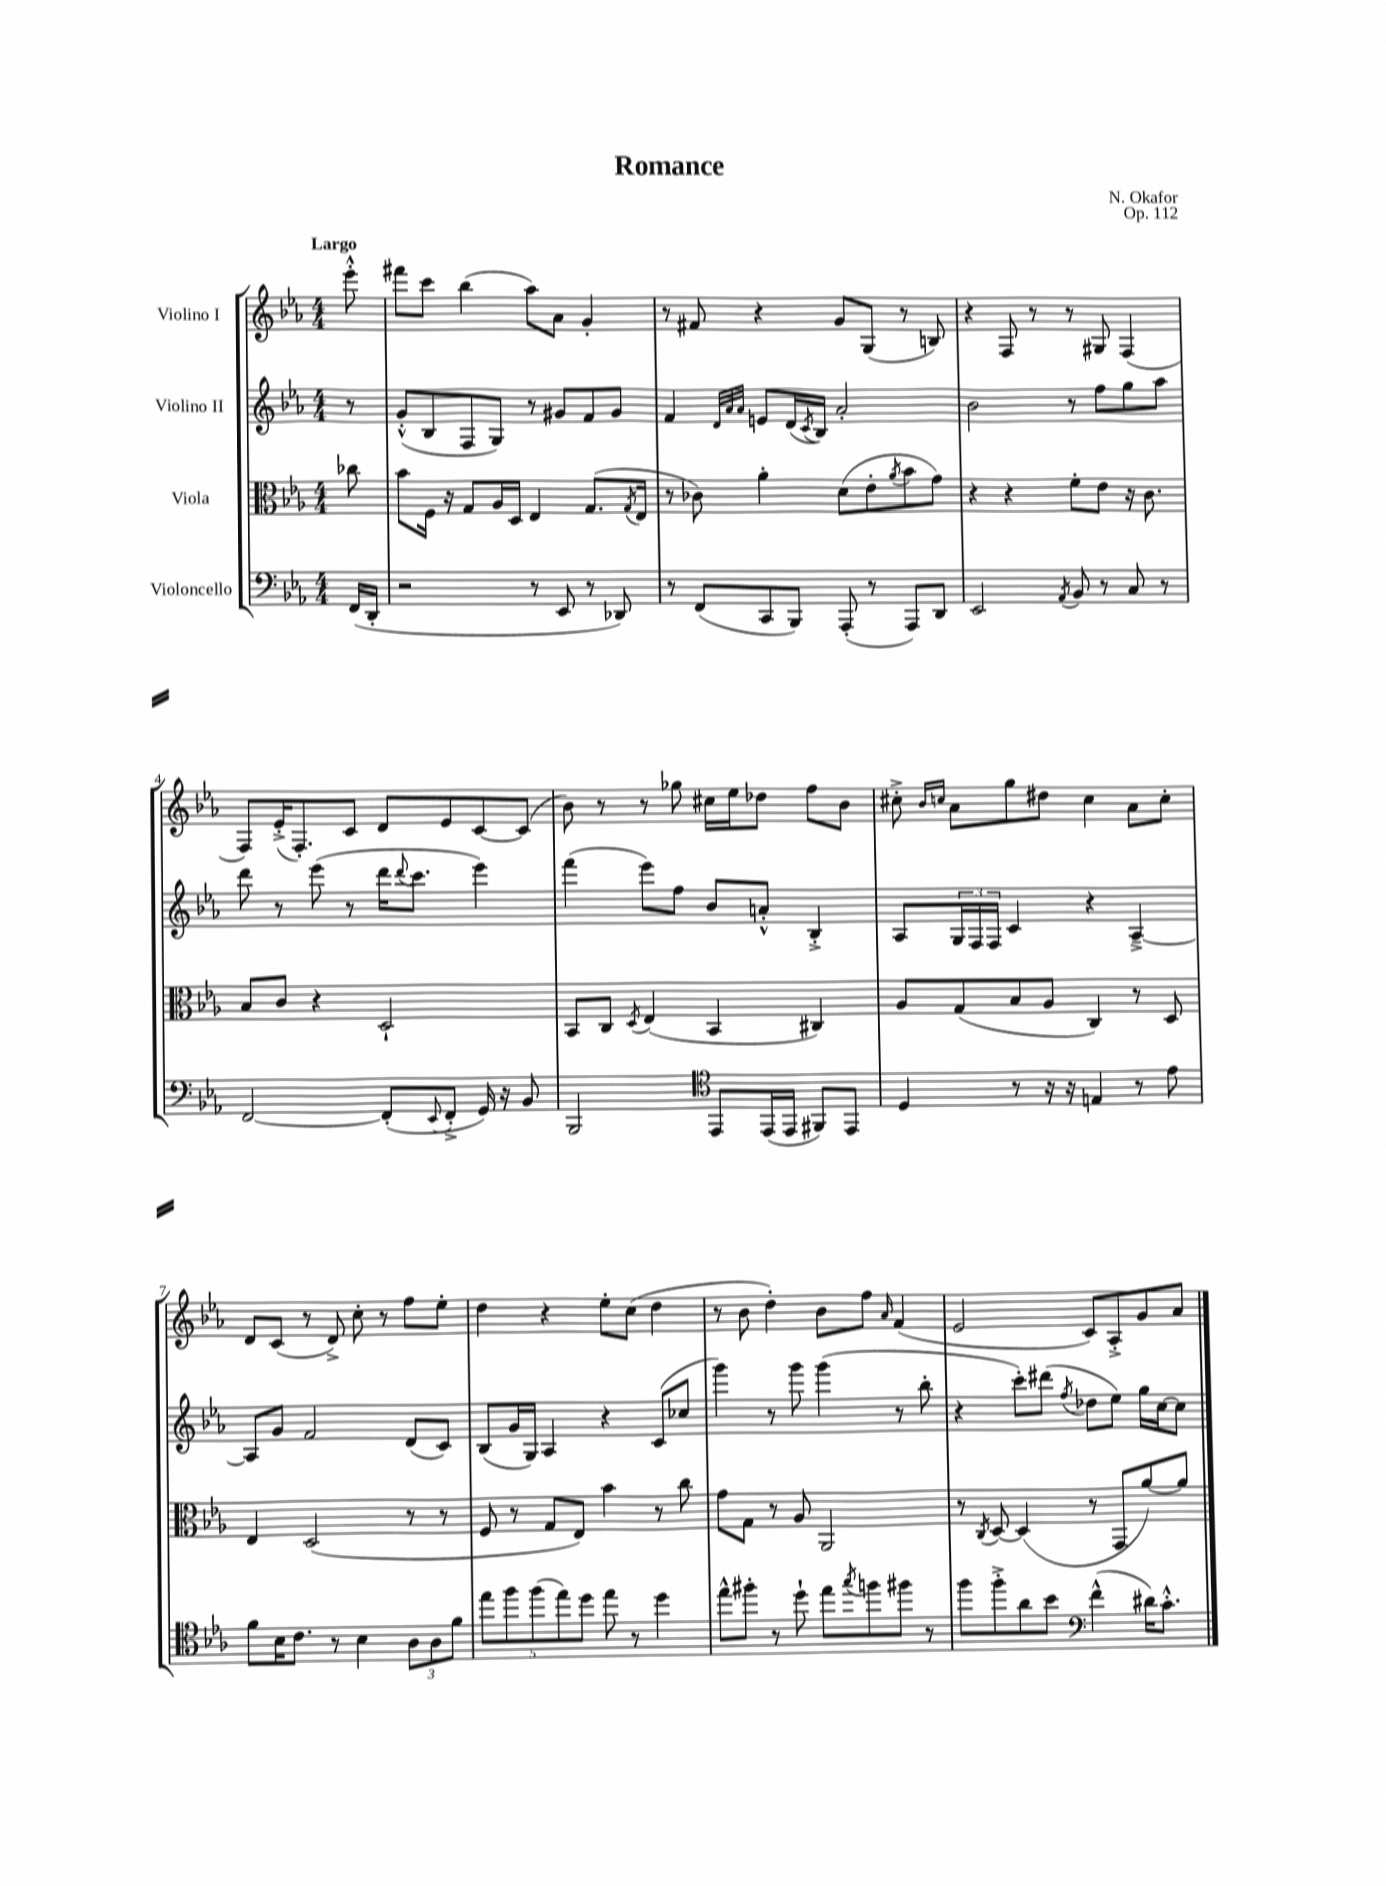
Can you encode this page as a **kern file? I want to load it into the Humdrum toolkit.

**kern	**kern	**kern	**kern
*part4	*part3	*part2	*part1
*staff4	*staff3	*staff2	*staff1
*I"Violoncello	*I"Viola	*I"Violino II	*I"Violino I
*clefF4	*clefC3	*clefG2	*clefG2
*k[b-e-a-]	*k[b-e-a-]	*k[b-e-a-]	*k[b-e-a-]
*M4/4	*M4/4	*M4/4	*M4/4
=	=	=	=
!	!	!	!LO:TX:a:B:t=Largo
(16FF/LL	8cc-X\	8r	8eee-'^^\
16DD'/JJ	.	.	.
=1	=1	=1	=1
2r	8b-\L	(8g'^^/L	8fff#X\L
.	16F\Jk	8B-/	8ccc\J
.	16r	.	.
.	8G/L	8F/	(4bb-\
.	16A-/L	8G/J)	.
.	16D/JJ	.	.
8r	4E-/	8r	8aa-\L)
8EE-/	.	8g#X/L	8a-\J
8r	(8.G/L	8f/	4g'/
8DD-X/)	.	8g#/J	.
.	8qG/	.	.
.	16E-/Jk	.	.
=2	=2	=2	=2
8r	8r	4f/	8r
(8FF/L	8c-X\)	.	8f#X/
.	.	32qqd/LLL	.
.	.	32qqa-/	.
.	.	32qqa-/JJJ	.
8CC/	4a-'\	8en/L	4r
8BBB-/J)	.	(16d/L	.
.	.	8qc/	.
.	.	16B-/JJ)	.
(8AAA-'/	(8d\L	2a-'/	8g/L
8r	8e-'\	.	(8G/J
.	8qa-/	.	.
8AAA-/L)	8b-\	.	8r
8DD/J	8g\J)	.	8Bn/)
=3	=3	=3	=3
2EE-/	4r	2b-\	4r
.	4r	.	8F/
.	.	.	8r
8qAA-/	.	.	.
8BB-/	8f'\L	8r	8r
8r	8e-\J	8ff\L	8G#X/
8C/	16r	8gg\	(4F/
.	8.c\	.	.
8r	.	8aa-\J	.
!!LO:LB:g=z
=4	=4	=4	=4
[2FF/	8B-/L	8ddd\	8F/L)
.	8c/J	8r	(16e-'^/K
.	.	.	8.F'/)
.	4r	(8eee-\	.
.	.	8r	8c/J
(8FF'/L]	2D`/	16ddd\KL	8d/L
.	.	8qqddd/	.
.	.	8.ccc\J	.
8qqEE-/	.	.	.
8FF'^/J	.	.	8e-/
16GG/)	.	4eee-\)	[8c/
16r	.	.	.
8BB-/	.	.	(8c/J]
=5	=5	=5	=5
2BBB-/	8BB-/L	(4fff\	8b-\)
.	8C/J	.	8r
.	8qD/	.	.
.	(4E-/	8eee-\L)	8r
.	.	8ff\J	8gg-X\
*clefC4	*	*	*
8EE-/L	4BB-/	8b-/L	16cc#X\LL
.	.	.	16ee-\J
(16EE-/L	.	8an'^^/J	8dd-X\J
16EE-/JJ	.	.	.
8FF#X/L)	4C#X/)	4B-'^/	8ff\L
8EE-/J	.	.	8b-\J
=6	=6	=6	=6
4D/	8A-/L	8A-/L	8cc#X'^\
.	.	.	16qqb-/LL
.	.	.	16qqccn/JJ
.	(8G/	24G/L	8a-\L
.	.	24F/	.
.	.	24F/JJ	.
8r	8B-/	4c/	8gg\
16r	8A-/J	.	8dd#X\J
16r	.	.	.
4En/	4C/)	4r	4cc\
8r	8r	[4A-~^/	8a-\L
8e-\	8D/	.	8cc'\J
!!LO:LB:g=z
=7	=7	=7	=7
8f\L	4E-/	8A-/L]	8d/L
16B-\K	.	8g/J	(8c/J
8.c\J	.	.	.
.	(2D/	2f/	8r
8r	.	.	8d^/)
4B-\	.	.	8cc'\
.	.	.	8r
12A-\L	8r	(8d/L	8ff\L
12A-\	.	.	.
.	8r	8c/J)	8ee-'\J
12f\J	.	.	.
=8	=8	=8	=8
10ee-\L	8F/	(8B-/L	4dd\
10ff\	.	.	.
.	8r	16g/L	.
.	.	16G/JJ)	.
(10ff\	.	.	.
.	8G/L	4A-/	4r
10ee-\)	.	.	.
.	8E-/J)	.	.
10dd\J	.	.	.
8ee-\	4b-\	4r	8ee-'\L
8r	.	.	(8cc\J
4dd\	8r	(8c/L	4dd\
.	8cc\	8cc-X/J	.
=9	=9	=9	=9
8ee-^^\L	8g\L	4ggg\)	8r
8ff#X'\J	8G\J	.	8b-\
8r	8r	8r	4dd'\)
8dd`\	8A-/	8ggg\	.
8ee-\L	2AA-/	(4ggg\	8b-\L
8qgg/	.	.	.
8ffn\	.	.	8ff\J
.	.	.	16qqa-/
8ff#X\J	.	8r	(4f/
8r	.	8bb-'\	.
=10	=10	=10	=10
8ff\L	8r	4r	2e-/
.	8qC/	.	.
8ff'^\	[8D/	.	.
8a-\	(4D/]	8ccc'\L)	.
8b-\J	.	(8ddd#X\J	.
*clefF4	*	*	*
.	.	8qff/	.
(4f^^\	8r	8dd-X\L	8c/L)
.	8GG/L	8ee-\J)	8A-'^/
16d#X\KL)	[8a-/)	16gg\LL	8g/
8.c'^^\J	.	[16cc\J	.
.	8a-/J]	8cc\J]	8a-/J
==	==	==	==
*-	*-	*-	*-
